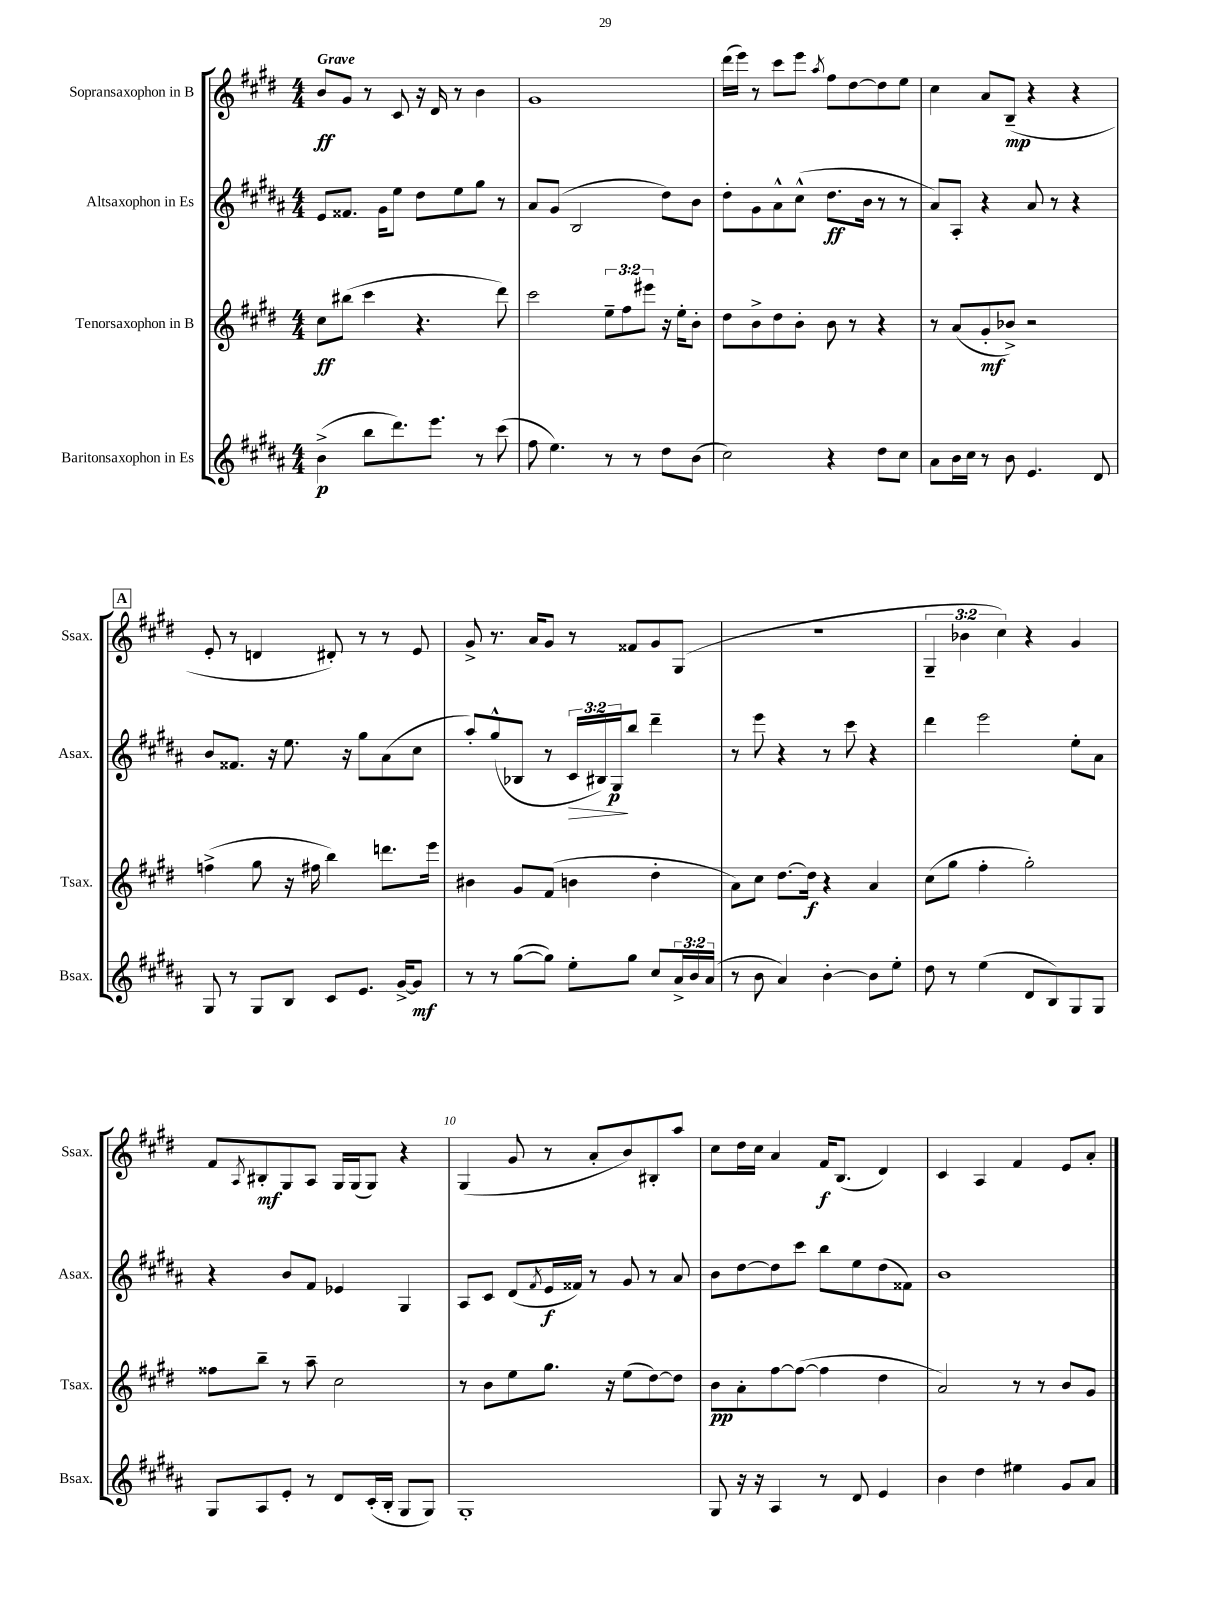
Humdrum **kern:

**kern	**kern	**kern	**kern
*staff4	*staff3	*staff2	*staff1
*clefG2	*clefG2	*clefG2	*clefG2
*k[f#c#g#d#a#]	*k[f#c#g#d#]	*k[f#c#g#d#a#]	*k[f#c#g#d#]
*M4/4	*M4/4	*M4/4	*M4/4
(4b^	8cc#	8e	8b
.	(8bb#	8.f##	8g#
8bb	4ccc#	.	8r
.	.	16g#	.
8.ddd#)	.	8ee	8c#
.	4.r	8dd#	16r
8.eee	.	.	16d#
.	.	8ee	8r
8r	.	8gg#	4b
(8ccc#	8ddd#)	8r	.
=	=	=	=
8ff#	2ccc#	8a#	1g#
4.ee)	.	(8g#	.
.	.	2B	.
8r	12ee~	.	.
.	12ff#	.	.
8r	.	.	.
.	12eee#	.	.
8dd#	16r	8dd#)	.
.	16ee'	.	.
(8b	8b'	8b	.
=	=	=	=
2cc#)	8dd#	8dd#'	(16ddd#
.	.	.	16eee)
.	8b^	8g#	8r
.	8dd#	8a#^^	8ccc#
.	8b'	(8cc#^^	8eee
.	.	.	8qaa
4r	8b	8.dd#	8ff#
.	8r	.	[8dd#
.	.	16b	.
8dd#	4r	8r	8dd#]
8cc#	.	8r	8ee
=	=	=	=
8a#	8r	8a#)	4cc#
16b	(8a	8A#'	.
16cc#	.	.	.
8r	8g#'	4r	8a
8b	8b-^)	.	(8B~
4.e	2r	8a#	4r
.	.	8r	.
.	.	4r	4r
8d#	.	.	.
=	=	=	=
8G#	(4ff^	8b	8e'
8r	.	8.f##	8r
8G#	8gg#	.	4d
.	.	16r	.
8B	16r	8.ee	.
.	16ff#	.	.
8c#	4bb)	.	8d#')
.	.	16r	.
8.e	.	8gg#	8r
.	8.ddd	(8a#	8r
[16g#^	.	.	.
8g#]	.	8cc#	8e
.	16eee	.	.
=	=	=	=
8r	4b#	8aa#')	8g#^
8r	.	(8gg#^^	8.r
([8gg#	8g#	8B-	.
.	.	.	16a
8gg#])	(8f#	8r	8g#
8ee'	4b	24c#	8r
.	.	24B#)	.
.	.	24G#	.
8gg#	.	8bb	8f##
8cc#	4dd#'	4ddd#~	8g#
24a#^	.	.	(8G#
24b	.	.	.
(24a#	.	.	.
=	=	=	=
8r	8a)	8r	1r
8b	8cc#	8eee	.
4a#)	[8.dd#	4r	.
.	16dd#]	.	.
[4b'	4r	8r	.
.	.	8ccc#	.
8b]	4a	4r	.
8ee'	.	.	.
=	=	=	=
8dd#	(8cc#	4ddd#	6G#~
8r	8gg#	.	.
.	.	.	6b-
(4ee	4ff#'	2eee	.
.	.	.	6cc#)
8d#	2gg#')	.	4r
8B)	.	.	.
8G#	.	8ee'	4g#
8G#	.	8a#	.
=	=	=	=
8G#	8ff##	4r	8f#
.	.	.	8qA
8A#	8bb~	.	8B#'
8e'	8r	8b	8G#
8r	8aa~	8f#	8A
8d#	2cc#	4e-	16G#
.	.	.	(16G#
(16c#'	.	.	8G#)
16B'	.	.	.
8G#	.	4G#	4r
8G#)	.	.	.
=	=	=	=
1G#'	8r	8A#	(4G#
.	8b	8c#	.
.	8ee	(8d#	8g#
.	.	8qf#	.
.	8.gg#	16e	8r
.	.	16f##)	.
.	.	8r	8a'
.	16r	.	.
.	(8ee	8g#	8b)
.	[8dd#)	8r	8B#'
.	8dd#]	8a#	8aa
=	=	=	=
8G#	8b	8b	8cc#
16r	8a'	[8dd#	16dd#
16r	.	.	16cc#
4A#	[8ff#	8dd#]	4a
.	(8ff#_	8ccc#	.
8r	4ff#]	8bb	16f#
.	.	.	(8.B
8d#	.	8ee	.
4e	4dd#	(8dd#	4d#)
.	.	8f##)	.
=	=	=	=
4b	2a)	1b	4c#
4dd#	.	.	4A
4ee#	8r	.	4f#
.	8r	.	.
8g#	8b	.	8e
8a#	8g#	.	8a'
==	==	==	==
*-	*-	*-	*-
